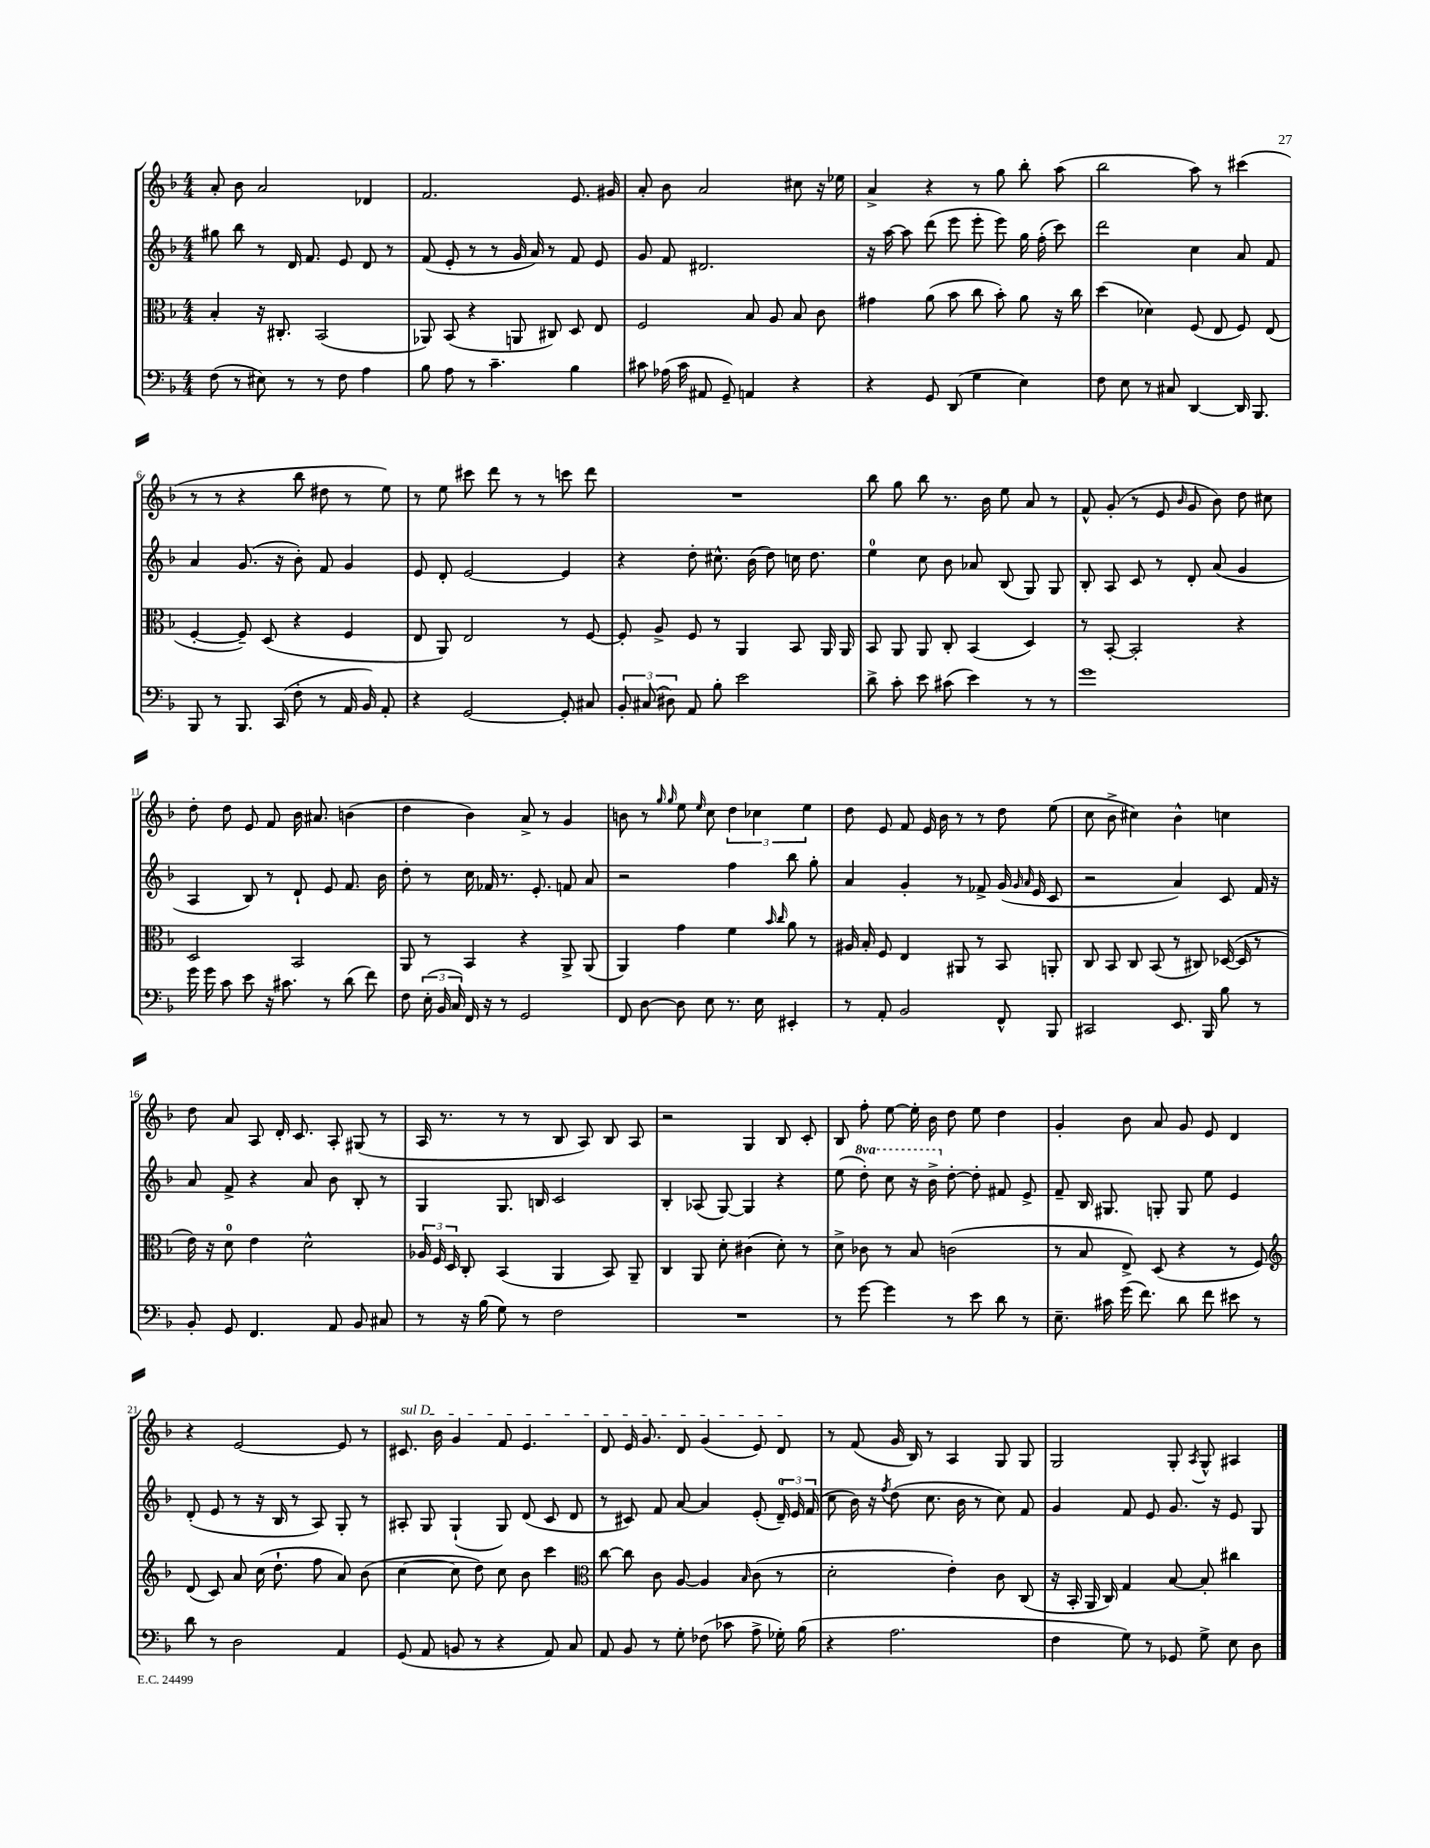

**kern	**kern	**kern	**kern
*staff4	*staff3	*staff2	*staff1
*clefF4	*clefC3	*clefG2	*clefG2
*k[b-]	*k[b-]	*k[b-]	*k[b-]
*M4/4	*M4/4	*M4/4	*M4/4
(8F	4B-'	8gg#	8a'
8r	.	8bb-	8b-
8E#)	16r	8r	2a
.	8.C#'	.	.
8r	.	16d	.
.	.	8.f	.
8r	(2BB-	.	.
8F	.	8e	.
4A	.	8d	4d-
.	.	8r	.
=	=	=	=
8B-	8AA-)	(8f	2.f
8A	(8BB-	8e'	.
8r	4r	8r	.
4.c~	.	8r	.
.	8AA	16g	.
.	.	16a)	.
.	8C#)	8r	.
4B-	8D	8f	8.e
.	8E	8e	.
.	.	.	16g#
=	=	=	=
8c#	2F	8g	8a'
(16A-	.	8f	8b-
16c#	.	.	.
8AA#	.	2.d#	2a
8GG~)	.	.	.
4AA	8B-	.	.
.	8A	.	.
4r	8B-	.	8cc#
.	8c	.	16r
.	.	.	16ee-
=	=	=	=
4r	4g#	16r	4a^
.	.	[16aa	.
.	.	8aa]	.
8GG	(8a	(8ddd	4r
(8DD	8b-	8eee	.
4G	8cc	8eee'	8r
.	8b-')	8eee)	8gg
4E)	8a	16gg	8bb-'
.	.	(16ff'	.
.	16r	8ccc)	(8aa
.	16cc	.	.
=	=	=	=
8F	(4dd	2ddd	2bb-
8E	.	.	.
8r	4d-)	.	.
8C#	.	.	.
[4DD	(8F	4cc	8aa)
.	8E	.	8r
16DD]	8F)	8a	(4ccc#
8.BBB-	.	.	.
.	(8E	8f	.
=	=	=	=
8BBB-	[4F'	4a	8r
8r	.	.	8r
8.BBB-	8F~])	(8.g	4r
.	(8D	.	.
(16CC	.	16r	.
8F'	4r	8b-')	8bb-
8r	.	8f	8dd#
16AA	4F	4g	8r
16BB-)	.	.	.
8AA'	.	.	8ee)
=	=	=	=
4r	8E	8e	8r
.	8AA)	8d'	8ee
[2GG	2E	[2e	8ccc#
.	.	.	8ddd
.	.	.	8r
.	.	.	8r
8GG']	8r	4e]	8ccc
8C#	[8F	.	8ddd
=	=	=	=
12BB-'	8F']	4r	1r
(12C#	.	.	.
.	8A^	.	.
12D#)	.	.	.
8AA	8F	8dd'	.
8B-'	8r	8.cc#^^	.
2e	4AA	.	.
.	.	(16b-	.
.	.	8dd)	.
.	8BB-	16cc	.
.	.	8.dd	.
.	16AA	.	.
.	16AA	.	.
=	=	=	=
8d^	8BB-	4ee	8bb-
8c'	8AA	.	8gg
8e	8AA	8cc	8bb-
(8c#	8C'	8b-	8.r
4e)	(4BB-	8a-	.
.	.	.	16b-
.	.	(8B-	8ee
8r	4D)	8G)	8a
8r	.	8G	8r
=	=	=	=
1g	8r	8B-'	8f^^
.	[8BB-'	8A	(8g'
.	2BB-']	8c	8r
.	.	8r	8e
.	.	.	16qqb-
.	.	8d'	8g
.	.	(8a	8b-)
.	4r	4g	8dd
.	.	.	8cc#
=	=	=	=
16g	2D	4A	8dd'
16g	.	.	.
8c	.	.	8dd
8e	.	8B-)	8e
16r	.	8r	8f
8.c#	.	.	.
.	2BB-	8d`	16b-
.	.	.	8.a#
8r	.	8e	.
(8d	.	8.f	(4b
8f)	.	.	.
.	.	16b-	.
=	=	=	=
8F	8AA	8dd'	4dd
(24E'	8r	8r	.
24BB-	.	.	.
24C)	.	.	.
16FF	4BB-	16cc	4b-)
16r	.	16f-	.
8r	.	8.r	.
2GG	4r	.	8a^
.	.	8.e'	.
.	.	.	8r
.	8AA^	8f	4g
.	(8AA	8a	.
=	=	=	=
8FF	4AA)	2r	8b
[8D	.	.	8r
.	.	.	16qqgg
.	.	.	16qqgg
8D]	4g	.	8ee
.	.	.	16qqee
8E	.	.	8cc
8.r	4f	4ff	6dd
.	.	.	6cc-
16E	.	.	.
.	16qqb-	.	.
.	16qqcc	.	.
4EE#'	8a	8bb-	.
.	.	.	6ee
.	8r	8gg'	.
=	=	=	=
8r	16A#	4a	8dd
.	16B-'	.	.
8AA'	8F	.	8e
2BB-	4E	4g'	8f
.	.	.	16e
.	.	.	16b-
.	8AA#	8r	8r
.	8r	8f-^	8r
8FF^^	8BB-	(16g	8dd
.	.	16qqg	.
.	.	16qqa	.
.	.	16e	.
8BBB-	8AA'	8c	(8ee
=	=	=	=
2CC#	8C	2r	8cc
.	8BB-	.	8b-^
.	8C	.	4cc#)
.	(8BB-	.	.
8.EE	8r	4a)	4b-^^
.	8C#)	.	.
16BBB-	.	.	.
8B-	([16D-	8c	4cc
.	16D-]	.	.
8r	8r	16f	.
.	.	16r	.
=	=	=	=
8BB-'	16e)	8a	8dd
.	16r	.	.
8GG	8d	8f^	8a
4.FF	4e	4r	8A
.	.	.	16d'
.	.	.	8.c
.	2d^^	8a	.
8AA	.	8b-	8A'
8BB-	.	8B-'	(8G#
8C#	.	8r	8r
=	=	=	=
8r	24A-	4G	16A
.	24F	.	.
.	.	.	8.r
.	24D	.	.
16r	8C'	.	.
(16B-	.	.	.
8G)	(4BB-	8.G	8r
8r	.	.	8r
.	.	16B	.
2F	4AA	2c	8B-
.	.	.	8A)
.	8BB-)	.	8B-
.	8AA~	.	8A
=	=	=	=
1r	4C	4B-'	2r
.	8AA	(8A-	.
.	8d'	[8G)	.
.	(4c#	4G]	4G
.	8d')	4r	8B-
.	8r	.	8c'
=	=	=	=
8r	8d^	(8ee	8B-
[8g	8c-	8ddd')	8ff'
4g]	8r	8ccc	[8ee
.	8B-	16r	16ee']
.	.	16bb-^	16b-
8r	(2c	[8dd'	8dd
8e	.	8dd']	8ee
8d	.	8f#	4dd
8r	.	8e^	.
=	=	=	=
8.E~	8r	8f~	4g'
.	8B-	16B-	.
16c#	.	8.G#	.
(16g	8E^)	.	8b-
8.f)	.	.	.
.	(8D	8G'	8a
8d	4r	8G	8g
8f	.	8ee	8e
8e#	8r	4e	4d
8r	8F)	.	.
=	=	=	=
*	*clefG2	*	*
8d	(8d	(8d'	4r
8r	8c)	8e	.
2D	8a	8r	[2e
.	(16cc	16r	.
.	8.dd`	16B-	.
.	.	8r	.
.	8ff	8A)	.
4AA	8a)	8G'	8e]
.	(8b-	8r	8r
=	=	=	=
(8GG	[4cc	8A#'	8.c#
8AA	.	8G	.
.	.	.	16b-
8BB	8cc]	(4G`	4g
8r	8dd)	.	.
4r	8cc	8G)	8f
.	8b-	(8d	4.e
8AA)	4ccc	8c	.
8C	.	8d	.
=	=	=	=
*	*clefC3	*	*
8AA	[8cc	8r	8d
8BB-	8cc]	8c#)	16e
.	.	.	8.g
8r	8c	8f	.
8G'	[8A	[8a	8d
(8F-	4A]	4a]	(4g
8c-	.	.	.
.	16qqB-	.	.
8A^	(8c	(8e'	8e)
16G-')	8r	24d~)	8d
.	.	24e	.
(16B-	.	.	.
.	.	(24f	.
=	=	=	=
4r	2d'	8cc	8r
.	.	16b-)	(8f
.	.	16r	.
.	.	8qff	.
2.A	.	(8dd	16g
.	.	.	16B-)
.	.	8.cc	8r
.	4e')	.	4A
.	.	16b-	.
.	.	8r	.
.	8c	8cc)	8G
.	(8C	8f	8G
=	=	=	=
4F	16r	4g	2G
.	16BB-'	.	.
.	16AA	.	.
.	16C)	.	.
8G)	4G	8f	.
8r	.	8e	.
8GG-	[8B-	8.g	8G'
.	.	.	8qA
8G^	8B-']	.	8G^^
.	.	16r	.
8E	4cc#	8e	4A#
8D	.	8G	.
==	==	==	==
*-	*-	*-	*-
